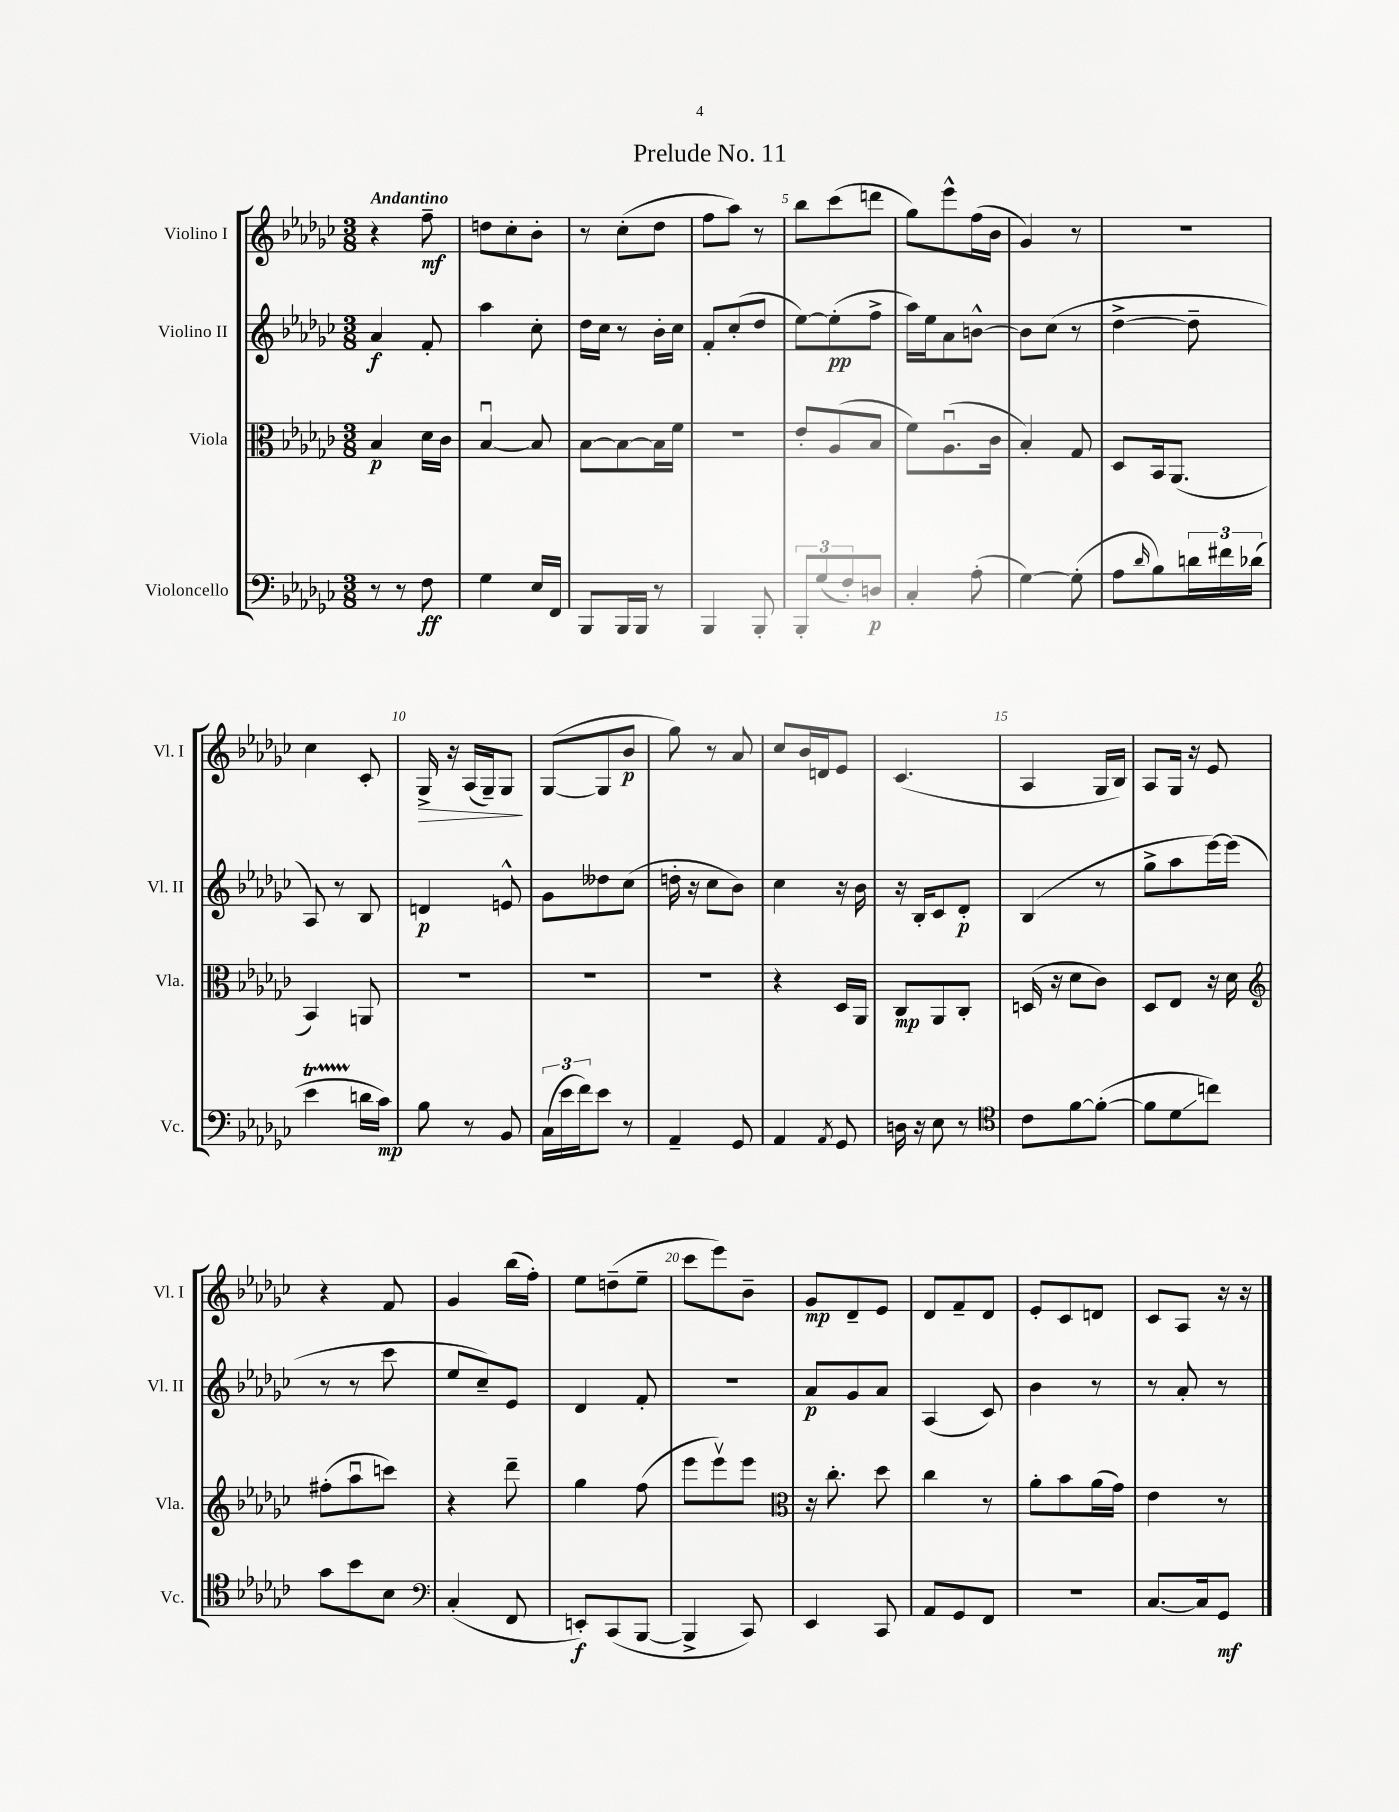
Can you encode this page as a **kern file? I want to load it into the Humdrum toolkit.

**kern	**kern	**kern	**kern
*staff4	*staff3	*staff2	*staff1
*clefF4	*clefC3	*clefG2	*clefG2
*k[b-e-a-d-g-c-]	*k[b-e-a-d-g-c-]	*k[b-e-a-d-g-c-]	*k[b-e-a-d-g-c-]
*M3/8	*M3/8	*M3/8	*M3/8
8r	4B-	4a-	4r
8r	.	.	.
8F	16d-	8f'	8ff~
.	16c-	.	.
=	=	=	=
4G-	[4B-u	4aa-	8dd
.	.	.	8cc-'
16E-	8B-]	8cc-'	8b-'
16FF	.	.	.
=	=	=	=
8BBB-	[8B-	16dd-	8r
.	.	16cc-	.
16BBB-	8B-_	8r	(8cc-'
16BBB-	.	.	.
8r	16B-]	16b-'	8dd-
.	16f	16cc-	.
=	=	=	=
4BBB-	4.r	8f'	8ff
.	.	(8cc-'	8aa-)
8BBB-'	.	8dd-	8r
=	=	=	=
12BBB-'	8e-'	[8ee-)	8bb-
(12G-	.	.	.
.	(8A-	(8ee-']	(8ccc-
12F')	.	.	.
8D	8B-	8ff^	8ddd
=	=	=	=
4C-'	8f)	16aa-)	8gg-)
.	.	16ee-	.
.	(8.A-u	8a-	8eee-^^
(8A-'	.	[8b^^	(16ff
.	16c-	.	16b-
=	=	=	=
[4G-)	4B-')	8b]	4g-)
.	.	(8cc-	.
(8G-']	8G-	8r	8r
=	=	=	=
8A-	8D-	[4dd-^	4.r
16qqd-	.	.	.
8B-)	16BB-	.	.
.	(8.AA-	.	.
24d	.	8dd-~]	.
24f#	.	.	.
(24d-	.	.	.
=	=	=	=
4e-	4BB-)	8A-)	4cc-
.	.	8r	.
16d	8AA	8B-	8c-'
16c-)	.	.	.
=	=	=	=
8B-	4.r	4d	16G-^
.	.	.	16r
8r	.	.	(16A-
.	.	.	16G-~)
8BB-	.	8e^^	8G-
=	=	=	=
(24C-	4.r	8g-	([8G-
24e-	.	.	.
24f)	.	.	.
8e-	.	8dd--	8G-]
8r	.	(8cc-	8b-
=	=	=	=
4AA-~	4.r	16dd'	8gg-)
.	.	16r	.
.	.	8cc-	8r
8GG-	.	8b-)	8a-
=	=	=	=
4AA-	4r	4cc-	8cc-
.	.	.	16b-
.	.	.	16d
8qAA-	.	.	.
8GG-	16D-	16r	8e-
.	16AA-	16b-	.
=	=	=	=
16D	8C-	16r	(4.c-
16r	.	16B-'	.
8E-	8AA-	8c-	.
8r	8C-'	8d-'	.
=	=	=	=
*clefC4	*	*	*
8c-	(16D	(4B-	4A-
.	16r	.	.
[8f	8d-	.	.
(8f'_	8c-)	8r	16G-
.	.	.	16B-)
=	=	=	=
8f]	8D-	8gg-^	8A-
8d-	8E-	8aa-	16G-
.	.	.	16r
8cc)	16r	[16eee-)	8e-
.	16d-	(16eee-]	.
=	=	=	=
*	*clefG2	*	*
8g-	(8ff#'	8r	4r
8b-	8aa-u	8r	.
8B-	8ccc)	8ccc-	8f
=	=	=	=
*clefF4	*	*	*
(4C-'	4r	8ee-	4g-
.	.	8cc-~)	.
8FF	8ddd-~	8e-	(16bb-
.	.	.	16ff')
=	=	=	=
8EE')	4gg-	4d-	8ee-
(8CC-	.	.	(8dd~
[8BBB-	(8ff	8f'	8ee-~
=	=	=	=
4BBB-^]	8eee-	4.r	8ccc-
.	8eee-v)	.	8eee-)
8CC-)	8eee-	.	8b-~
=	=	=	=
*	*clefC3	*	*
4EE-	16r	8a-	8g-
.	8.cc-'	.	.
.	.	8g-	8d-~
8CC-	8dd-	8a-	8e-
=	=	=	=
8AA-	4cc-	(4A-	8d-
8GG-	.	.	8f~
8FF	8r	8c-)	8d-
=	=	=	=
4.r	8a-'	4b-	8e-'
.	8b-	.	8c-
.	(16a-	8r	8d
.	16g-)	.	.
=	=	=	=
[8.C-	4e-	8r	8c-
.	.	8a-'	8A-
16C-]	.	.	.
8GG-	8r	8r	16r
.	.	.	16r
==	==	==	==
*-	*-	*-	*-
